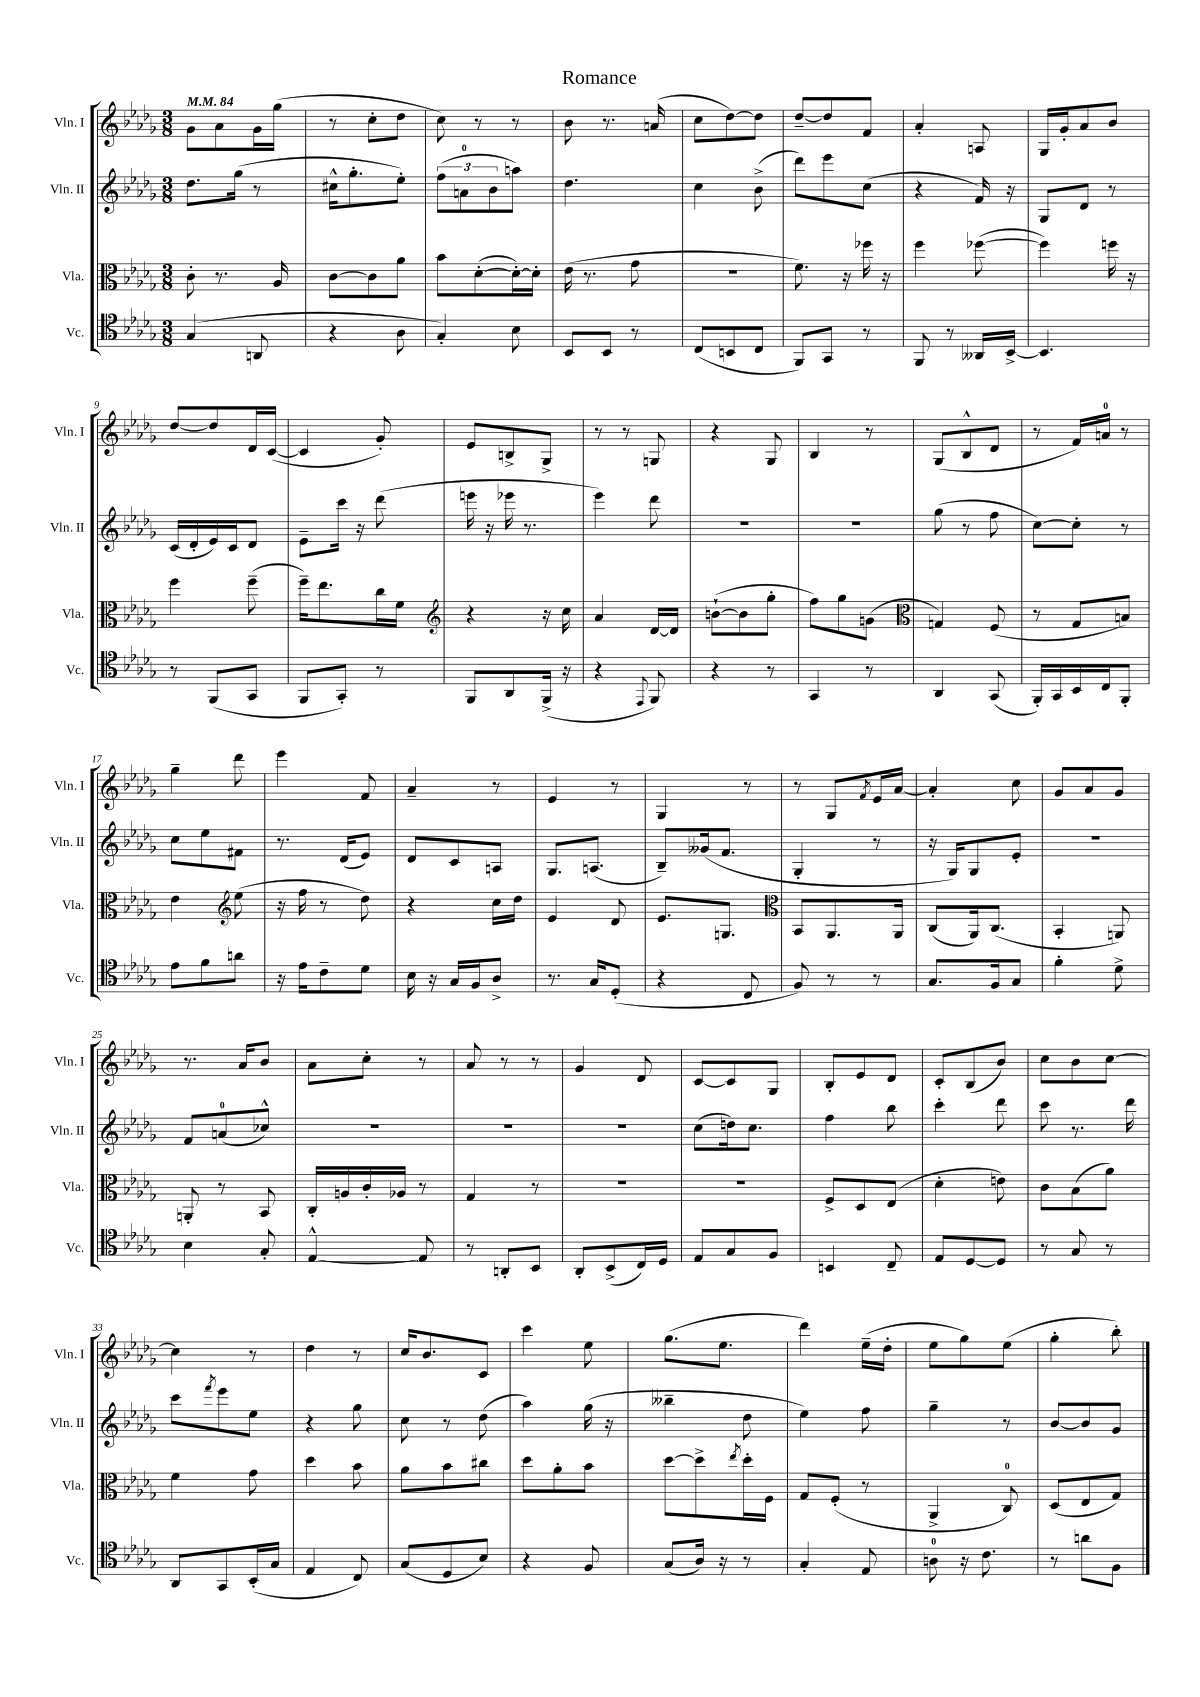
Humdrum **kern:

**kern	**kern	**kern	**kern
*staff4	*staff3	*staff2	*staff1
*clefC4	*clefC3	*clefG2	*clefG2
*k[b-e-a-d-g-]	*k[b-e-a-d-g-]	*k[b-e-a-d-g-]	*k[b-e-a-d-g-]
*M3/8	*M3/8	*M3/8	*M3/8
*MM84	*MM84	*MM84	*MM84
(4G-	8c'	8.dd-	8g-
.	8.r	.	8a-
.	.	(16gg-	.
8AA	.	8r	16g-
.	16A-	.	(16gg-
=	=	=	=
4r	[8c	16cc#^^	8r
.	.	8.gg-'	.
.	8c]	.	8cc'
8A-	8a-	8ee-')	8dd-
=	=	=	=
4G-')	8b-	(12ff	8cc)
.	.	12a	.
.	([8d-'	.	8r
.	.	12b-	.
8B-	16d-'_)	8aa)	8r
.	16d-']	.	.
=	=	=	=
8BB-	(16e-	4.dd-	8b-
.	8.r	.	.
8BB-	.	.	8.r
8r	8g-	.	.
.	.	.	(16a
=	=	=	=
(8C	4.r	4cc	8cc
8BB	.	.	[8dd-)
8C	.	(8b-^	8dd-]
=	=	=	=
8FF)	8.f)	8ddd-)	[8dd-~
8GG-	.	8eee-	8dd-]
.	16r	.	.
8r	16ff-	(8cc	8f
.	16r	.	.
=	=	=	=
8FF	4ff	4r	4a-'
8r	.	.	.
16AA--	([8ff-	16f)	8A
[16BB-^	.	16r	.
=	=	=	=
4.BB-]	4ff-])	8G-	16G-
.	.	.	16g-'
.	.	8d-	8a-
.	16ff	8r	8b-
.	16r	.	.
=	=	=	=
8r	4ff	(16c	[8dd-
.	.	16d-'	.
(8FF	.	16e-)	8dd-]
.	.	16c	.
8GG-	(8ff~	8d-	16d-
.	.	.	([16c
=	=	=	=
8FF	16ff~)	8e-~	4c]
.	8.ee-	.	.
8GG-')	.	16ccc	.
.	.	16r	.
8r	16cc	(8ddd-	8g-')
.	16f	.	.
=	=	=	=
*	*clefG2	*	*
8FF	4r	16eee	8e-
.	.	16r	.
8AA-	.	16eee-	8B^
.	.	8.r	.
(16FF^	16r	.	8G-^
16r	16cc	.	.
=	=	=	=
4r	4a-	4eee-)	8r
.	.	.	8r
8qqEE-	.	.	.
8FF)	[16d-	8ddd-	8G
.	16d-]	.	.
=	=	=	=
4r	([8b`	4.r	4r
.	8b]	.	.
8r	8gg-'	.	8G-
=	=	=	=
4GG-	8ff)	4.r	4B-
.	8gg-	.	.
8r	(8g	.	8r
=	=	=	=
*	*clefC3	*	*
4AA-	4G)	(8gg-	(8G-
.	.	8r	8B-^^
(8GG-	(8F	8ff	8d-
=	=	=	=
16FF')	8r	[8cc)	8r
16GG-	.	.	.
16BB-	8G-	8cc']	16f)
16C	.	.	16a
8FF'	8B)	8r	8r
=	=	=	=
8e-	4e-	8cc	4gg-~
8f	.	8ee-	.
*	*clefG2	*	*
8a	(8ee-	8f#	8ddd-
=	=	=	=
16r	16r	8.r	4eee-
16e-	16ff	.	.
8c~	8r	.	.
.	.	(16d-	.
8d-	8dd-)	8e-)	8f
=	=	=	=
16B-	4r	8d-	4a-~
16r	.	.	.
16G-	.	8c	.
16F	.	.	.
8A-^	16cc	8A	8r
.	16dd-	.	.
=	=	=	=
8.r	4e-	8.G-	4e-
16G-	.	(8.A	.
(8D-'	8d-	.	8r
=	=	=	=
4r	8.e-	8B-~)	4G-
.	.	(16g--	.
.	8.G	8.f	.
8C	.	.	8r
=	=	=	=
*	*clefC3	*	*
8F)	8BB-	4G-'	8r
8r	8.AA-	.	8G-
.	.	.	8qf
8r	.	8r	16e-
.	16AA-	.	[16a-
=	=	=	=
8.G-	(8C	16r	4a-']
.	.	16G-)	.
.	16AA-)	8G-	.
16F	(8.C	.	.
8G-	.	8e-'	8cc
=	=	=	=
4f'	4BB-'	4.r	8g-
.	.	.	8a-
8d-^	8AA)	.	8g-
=	=	=	=
4B-	8AA'	8f	8.r
.	8r	(8a	.
.	.	.	16a-
8G-'	8BB-	8cc-^^)	8b-
=	=	=	=
[4E-^^	16C'	4.r	8a-
.	16A	.	.
.	16c'	.	8cc'
.	16A-	.	.
8E-]	8r	.	8r
=	=	=	=
8r	4G-	4.r	8a-
8AA'	.	.	8r
8BB-	8r	.	8r
=	=	=	=
8AA-'	4.r	4.r	4g-
(8BB-^	.	.	.
16C)	.	.	8d-
16D-	.	.	.
=	=	=	=
8E-	4.r	(8cc	[8c
8G-	.	16dd)	8c]
.	.	8.cc	.
8F	.	.	8G-
=	=	=	=
4BB	8F^	4ff	8B-'
.	8D-	.	8e-
8C~	(8E-	8bb-	8d-
=	=	=	=
8E-	4d-'	4ccc'	8c'
[8D-	.	.	(8B-
8D-]	8e)	8ddd-	8b-)
=	=	=	=
8r	8c	8ccc	8cc
8G-	(8B-	8.r	8b-
8r	8a-)	.	[8cc
.	.	16ddd-	.
=	=	=	=
8AA-	4f	8ccc	4cc]
.	.	8qfff	.
8GG-	.	8eee-	.
(16BB-'	8g-	8ee-	8r
16G-	.	.	.
=	=	=	=
4E-	4dd-	4r	4dd-
8C)	8b-	8gg-	8r
=	=	=	=
(8G-	8a-	8cc	16cc
.	.	.	8.b-
8D-	8b-	8r	.
8B-)	8cc#	(8dd-	8c
=	=	=	=
4r	8dd-	4aa-)	4ccc
.	8a-'	.	.
8F	8b-	(16gg-	8ee-
.	.	16r	.
=	=	=	=
(8G-	[8dd-	4bb--~	(8.gg-
16A-)	8dd-^]	.	.
16r	.	.	8.ee-
.	8qee-	.	.
8r	16dd-'	8dd-	.
.	16F	.	.
=	=	=	=
4G-'	8G-	4ee-)	4ddd-)
.	(8F'	.	.
8E-	8r	8ff	(16ee-~
.	.	.	16dd-'
=	=	=	=
8A	4AA-^	4gg-~	8ee-
16r	.	.	8gg-)
8.c	.	.	.
.	8C)	8r	(8ee-
=	=	=	=
8r	(8D-	[8b-	4gg-'
8a	8E-	8b-]	.
8F	8G-)	8g-	8bb-')
==	==	==	==
*-	*-	*-	*-
